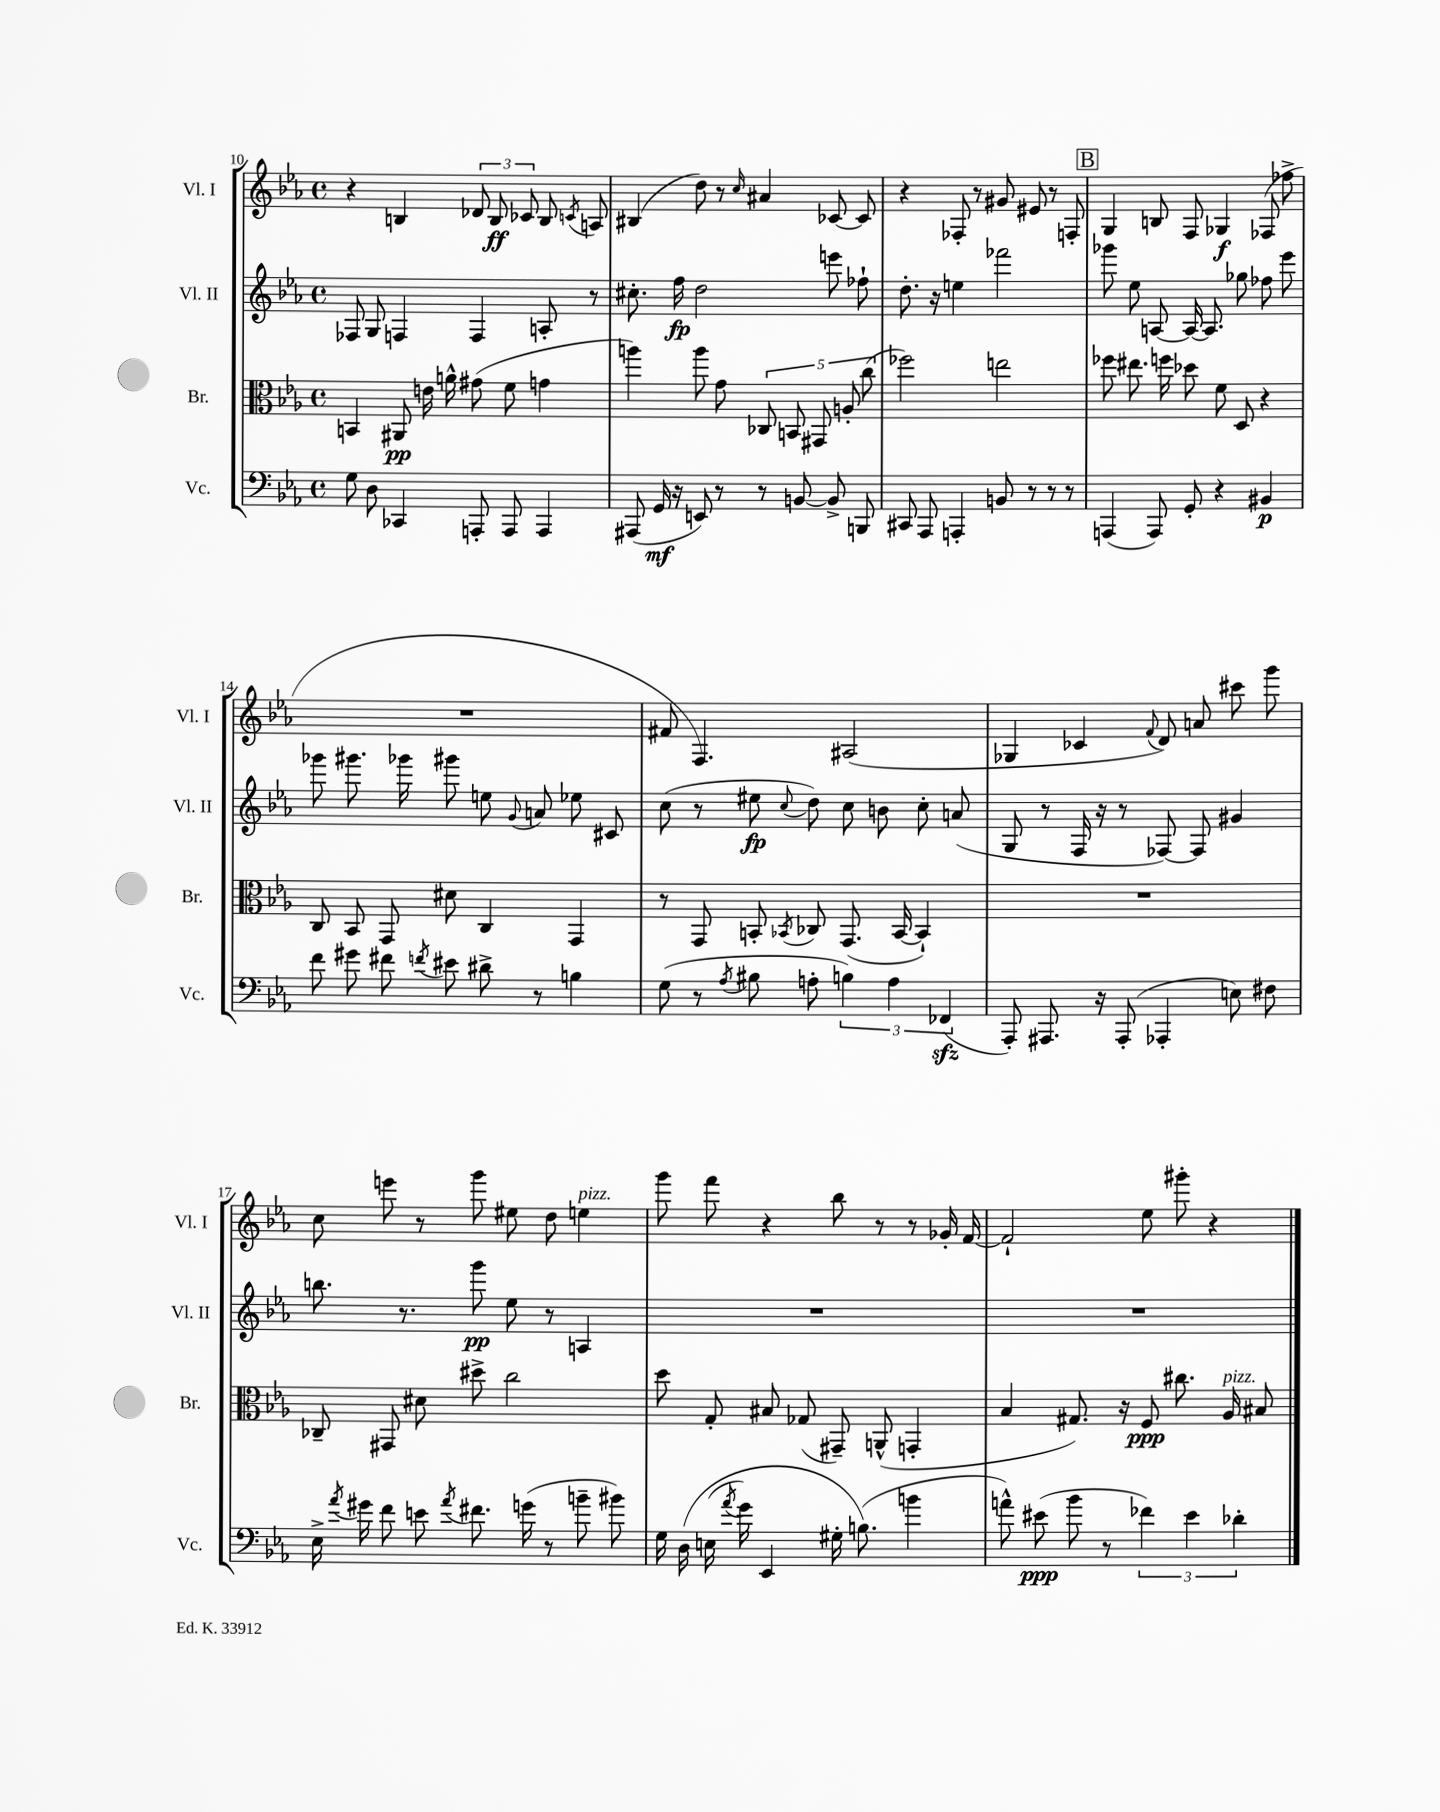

**kern	**kern	**kern	**kern
*staff4	*staff3	*staff2	*staff1
*clefF4	*clefC3	*clefG2	*clefG2
*k[b-e-a-]	*k[b-e-a-]	*k[b-e-a-]	*k[b-e-a-]
*M4/4	*M4/4	*M4/4	*M4/4
*met(c)	*met(c)	*met(c)	*met(c)
8G	4BB	8F-	4r
8D	.	8G	.
4CC-	8AA#	4F	4B
.	16e	.	.
.	16a^^	.	.
8AAA'	(8g#	4F	12d-
.	.	.	12B
8AAA	8f	.	.
.	.	.	12c-
4AAA	4g	8A'	8B
.	.	.	8qc
.	.	8r	8A
=	=	=	=
(8AAA#	4aa)	8.cc#'	(4B#
16GG	.	.	.
16r	.	16ff	.
8EE)	8aa	2dd	8dd)
8r	8g	.	8r
.	.	.	16qqcc
8r	10C-	.	4a#
.	10BB	.	.
[8BB	.	.	.
.	10GG#	.	.
8BB^]	.	8eee	[8c-
.	10A'	.	.
8BBB	.	8ff-`	8c-]
.	(10cc	.	.
=	=	=	=
8CC#	2ff-)	8.dd'	4r
8AAA-	.	.	.
.	.	16r	.
4AAA'	.	4ee	8F-'
.	.	.	8r
8BB	2ee	2fff-	8g#
8r	.	.	8e#
8r	.	.	8r
8r	.	.	8F'
=	=	=	=
(4AAA	8ff-	8ggg-	4G
.	8.ee#	8ee-	.
8AAA)	.	[8A	8B
.	16ff	.	.
8GG'	8dd-	16A_	8F
.	.	8.A]	.
4r	8f	.	4G-
.	8D	8gg-	.
4BB#	4r	8ff-	(8F-
.	.	8eee-	8ff-^
=	=	=	=
8f	8C	8ggg-	1r
8g#	8BB-	8.ggg#	.
8f#	8GG	.	.
.	.	16ggg-	.
8qf	.	.	.
8e#	8d#	8ggg#	.
8d#^	4C	8ee	.
.	.	8qqg	.
8r	.	8a	.
4B	4GG	8ee-	.
.	.	8c#	.
=	=	=	=
(8G	8r	(8cc	8f#
8r	8GG	8r	4.F)
8qA-	.	.	.
8B#	8BB'	8ee#	.
.	8qBB-	8qqcc	.
8A'	8C-	8dd)	.
6B)	(8.GG	8cc	(2A#
.	.	8b	.
6A	.	.	.
.	[16BB-	.	.
.	4BB-`])	8cc'	.
(6FF-	.	.	.
.	.	(8a	.
=	=	=	=
8AAA-')	1r	8G	4G-
8.AAA#	.	8r	.
.	.	16F	4c-
16r	.	16r	.
(8AAA#'	.	8r	.
.	.	.	8qqf
4AAA-'	.	[8F-)	8d)
.	.	8F-]	8a
8E)	.	4g#	8ccc#
8F#	.	.	8ggg
=	=	=	=
16E-^	8C-~	8.bb	8cc
8qa-	.	.	.
16g#	.	.	.
8f	8GG#	.	8eee
.	.	8.r	.
8e	8d#	.	8r
8qa-	.	.	.
8.f#	8dd#^	8ggg	8ggg
.	2cc	8ee-	8ee#
(16g	.	.	.
8r	.	8r	8dd
8b~	.	4A	4ee
8b#)	.	.	.
=	=	=	=
16G	8dd	1r	8ggg
&(16D	.	.	.
(16E	8G'	.	8fff
8qa-	.	.	.
16g)	.	.	.
4EE-	8B#	.	4r
.	(8G-	.	.
16G#'	8GG#~)	.	8bb-
(8.B&)	.	.	.
.	(8AA^^	.	8r
4b	4GG'	.	8r
.	.	.	16g-'
.	.	.	[16f
=	=	=	=
8a^^)	4B-	1r	2f`]
(8e#	.	.	.
8b-	8.G#)	.	.
8r	.	.	.
.	16r	.	.
6f-)	8F	.	8ee-
.	8.cc#	.	8ggg#'
6e#	.	.	.
.	.	.	4r
.	16A-	.	.
6d-'	.	.	.
.	8B#	.	.
==	==	==	==
*-	*-	*-	*-
